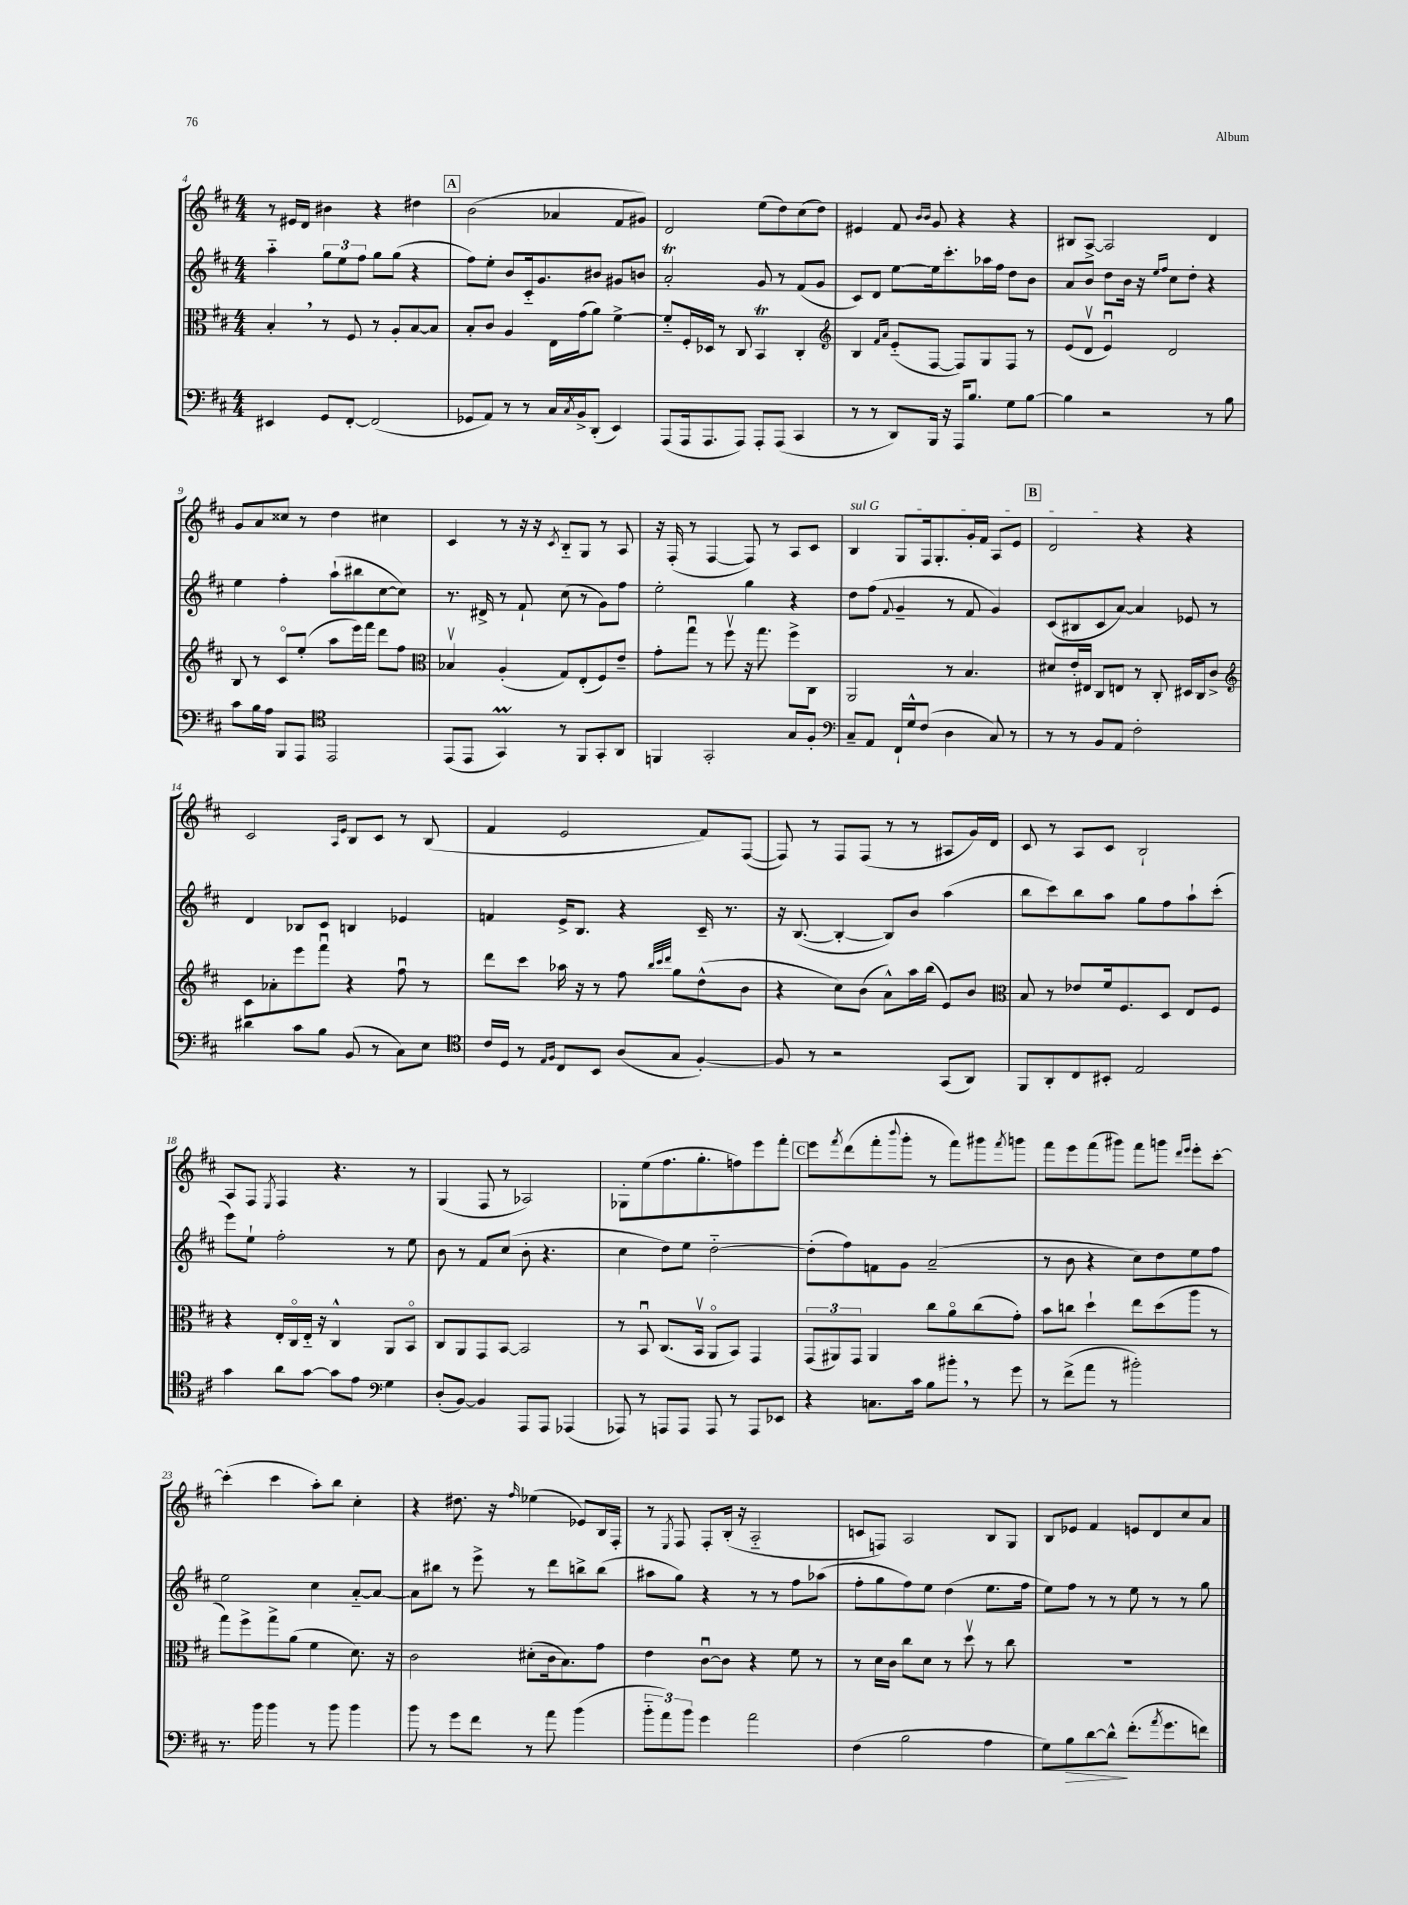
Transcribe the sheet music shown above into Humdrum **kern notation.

**kern	**kern	**kern	**kern
*staff4	*staff3	*staff2	*staff1
*clefF4	*clefC3	*clefG2	*clefG2
*k[f#c#]	*k[f#c#]	*k[f#c#]	*k[f#c#]
*M4/4	*M4/4	*M4/4	*M4/4
4EE#/	4B'/	4aa'~\	8r
.	.	.	16e#/LL
.	.	.	16d/JJ
8GG/L	8r	12gg\L	4b#\
.	.	12ee\	.
[8FF#'/J	8F#/	.	.
.	.	12ff#\J	.
(2FF#/]	8r	8gg\L	4r
.	8A'/L	(8gg\J	.
.	[8B/	4r	4dd#\
.	8B/]J	.	.
=	=	=	=
8GG-/L	8B'/L	8ff#\L)	(2b\
8AA/J)	8c#/J	8ee'\J	.
8r	4A/	8b/L	.
8r	.	16c#'~/k	.
.	.	8.g/	.
16C#/LL	16E\LL	.	4a-/
8qC#/	.	.	.
16BB^/J	(16g\J	.	.
(8DD'/J	8a\J)	8b#/J	.
4EE/)	[4f#^\	8g#/L	8f#/L
.	.	8b/J	8g#/J)
=	=	=	=
(8AAA/L	8f#'~/]L	2a'/	2d/
16AAA/k	16F#'/L	.	.
8.AAA/	16D-/JJ	.	.
.	8r	.	.
8AAA/J)	8C#/	.	.
8AAA'/L	4BB/	8g/	(8ee\L
(8AAA/J	.	8r	8dd\)
4CC#/	4C#'/	(8f#/L	(8cc#\
.	.	8g/J	8dd\J)
=	=	=	=
*	*clefG2	*	*
8r	4B/	8c#/L)	4e#/
8r	.	8d/J	.
.	16qqf#/LL	.	.
.	16qqa/JJ	.	.
8DD/L)	(8e'~/L	[8ee\L	8f#/
.	.	.	16qqb/LL
.	.	.	16qqb/JJ
16BBB/Jk	[8F#/J	16ee\]k	8g/
16r	.	8.ccc#'\	.
16AAA/LK	8F#/]L)	.	4r
8.B/J	.	.	.
.	8G/	16aa-\L	.
.	.	16ff#\JJ	.
8G\L	8F#/J	8dd\L	4r
[8B\J	8r	8b\J	.
=	=	=	=
4B\]	(8e/L	8a/L	8B#/L
.	8dv/J	8b/J	[8A^/J
2r	4eu/)	8dd\L	2A/]
.	.	16b\Jk	.
.	.	16r	.
.	.	16qqee/LL	.
.	.	16qqff#/JJ	.
.	2d/	8cc#\L	.
.	.	8dd'\J	.
8r	.	4r	4d/
8B\	.	.	.
=	=	=	=
8c#\L	8B/	4ee\	8g/L
16B\L	8r	.	8a/
16A\JJ	.	.	.
8BBB/L	8c#o/L	4ff#'\	8cc##/J
8AAA/J	(8ee'/J	.	8r
*clefC4	*	*	*
2EE/	8aa\L	(8aa`\L	4dd\
.	16eee\L)	8bb#\	.
.	16fff#\JJ	.	.
.	8ddd\L	[8cc#\	4cc#\
.	8ff#\J	8cc#\]J)	.
=	=	=	=
*	*clefC3	*	*
(8EE/L	4B-v/	8.r	4c#/
8EE/J	.	.	.
.	.	16d#^/	.
4GG/)	(4A'/	8r	8r
.	.	8f#`/	16r
.	.	.	16r
.	.	.	8qc#/
8r	8G/L)	(8cc#\	8B'~/L
8FF#/L	(8E'/	8r	8G/J
8GG'/	8F#/)	8g\L)	8r
8AA/J	8e~/J	8ff#\J	8A/
=	=	=	=
4FF/	8g'\L	2ee'\	16r
.	.	.	(16F#'/
.	8ggu\J	.	8r
2GG'/	8r	.	[4F#/
.	8ff#v\	.	.
.	16r	4gg\	8F#/])
.	8.gg\	.	.
.	.	.	8r
8G/L	8ff#^\L	4r	8A/L
8F#'/J	8C#\J	.	8c#/J
=	=	=	=
*clefF4	*	*	*
8C#~/L	2AA/	8dd\L	4B/
8AA/J	.	(8ff#\J	.
.	.	8qqf#/	.
16FF#`/LL	.	4g~/	8G/L
16G^^/J	.	.	.
(8F#/J	.	.	16F#/k
.	.	.	8.G'/
4D\	8r	8r	.
.	4.B/	8f#/	16g'/L
.	.	.	16f#/JJ
8C#/)	.	4g/)	8A/L
8r	.	.	8e/J
=	=	=	=
8r	8d#/L	(8c#/L	2d/
8r	16e'/L	8B#/	.
.	16E#/JJ	.	.
8BB/L	8C#/L	8c#/	.
8AA/J	8E/J	[8a/J)	.
2F#'\	8r	4a/]	4r
.	8C#'/	.	.
.	16D#/LL	8e-/	4r
.	16C#/J	.	.
.	8c#^/J	8r	.
=	=	=	=
*	*clefG2	*	*
4d#\	8c#\L	4d/	2c#/
.	8a-'\	.	.
8c#\L	8eee\	8B-/L	.
8B\J	8fff#u\J	8c#/J	.
.	.	.	16qqA/LL
.	.	.	16qqe/JJ
(8BB/	4r	4B/	8B/L
8r	.	.	8c#/J
8C#\L)	8ff#u\	4e-/	8r
8E\J	8r	.	(8B/
=	=	=	=
*clefC4	*	*	*
16c#/LL	8ddd\L	4f/	4f#/
16D/JJ	.	.	.
8r	8ccc#\J	.	.
16qqE/LL	.	.	.
16qqF#/JJ	.	.	.
8C#/L	16aa-\	16e^/LK	2e/
.	16r	8.B/J	.
8BB/J	8r	.	.
(8A/L	8ff#\	4r	.
.	32qqbb/LLL	.	.
.	32qqccc#/	.	.
.	32qqddd/JJJ	.	.
8G/J	8gg\L	.	.
[4F#'/)	(8dd^^\	16c#~/	8f#/L)
.	.	8.r	.
.	8b\J	.	([8F#/J
=	=	=	=
8F#/]	4r	16r	8F#/])
.	.	([8.B/	.
8r	.	.	8r
2r	8cc#\L)	4B'/_	8F#/L
.	(8b\J	.	(8F#/J
.	8a^^\L)	8B/]L)	8r
.	16aa\L	8b/J	8r
.	(16bb\JJ	.	.
(8GG/L	8e/L)	(4aa\	8A#/L
8AA/J)	8b/J	.	16g/L)
.	.	.	16d/JJ
=	=	=	=
*	*clefC3	*	*
8FF#/L	8B/	8bb\L	8c#/
8AA'/	8r	8ccc#\)	8r
8C#/	8e-/L	8bb\	8A/L
8BB#'/J	16f#/k	8aa\J	8c#/J
.	8.F#/	.	.
2E/	.	8gg\L	2B`/
.	8D/J	8ff#\	.
.	8E/L	8aa`\	.
.	8F#/J	(8ccc#'\J	.
=	=	=	=
4g\	4r	8eee\L)	8A/L
.	.	8ee`\J	8F#/J
.	.	.	8qE/
8a\L	16E'/LL	2ff#'\	4F#/
.	16C#o/	.	.
[8g\J	16E'~/JJ	.	.
.	16r	.	.
8g\]L	4C#^^/	.	4.r
8e\J	.	.	.
*clefF4	*	*	*
4G\	8AA/L	8r	.
.	8BBo/J	8ee\	8r
=	=	=	=
(8D'/L	8C#/L	8b\	(4G/
[8BB/J)	8AA/	8r	.
4BB/]	8GG/	8f#/L	8F#/
.	[8BB/J	(8cc#/J	8r
8AAA/L	2BB/]	8b'\	2A-/)
8AAA/J	.	4.r	.
(4AAA-/	.	.	.
=	=	=	=
8AAA-/)	8r	4cc#\	8G-'\L
8r	8BBu/	.	(8ee\
8AAA/L	(8.C#/L	8dd\L)	8.ff#\
8AAA/J	.	8ee\J	.
.	16BBv/Jk	.	8.gg'\
8AAA/	8AAo/L	[2dd'~\	.
8r	8BB/J)	.	8ff\)
8AAA/L	4GG/	.	8eee\
8EE-/J	.	.	8fff#'\J
=	=	=	=
4r	(12GG/L	(8dd'\]L	8eee\L
.	12AA#/)	.	.
.	.	.	8qfff#/
.	.	8ff#\)	(8ddd\
.	12GG/J	.	.
8.C\L	4AA#/	8f\	8fff#'\
.	.	.	8qqbbb/
.	.	8g\J	8ggg'\J
16c#\Jk	.	.	.
8B\L	8cc#\L	(2a~/	8r
8b#'\J	8ao\	.	8fff#\L)
8r	(8cc#\	.	8ggg#\
.	.	.	8qfff#/
8g\	8g'\J)	.	8ggg\J
=	=	=	=
8r	8b\L	8r	8fff#\L
(8f#^\L	8cc\J	8b\	8eee\
8a\J	4dd`\	4r	(8fff#\
8r	.	.	8ggg#\J)
2b#'\)	8ee\L	8cc#\L)	8fff#\L
.	(8dd\	8dd\	8ggg\J
.	.	.	16qqddd/LL
.	.	.	16qqeee/JJ
.	8aa\J	8ee\	8eee'\L
.	8r	8ff#\J	[8ccc#'\J
=	=	=	=
8.r	8gg\L)	2ee\	(4ccc#'\]
.	8ff#^\	.	.
16b\	.	.	.
4b\	8gg^\	.	4ccc#\
.	(8a\J	.	.
8r	4f#\	4cc#\	8aa'\L)
8b\	.	.	8bb\J
4b\	8.d\)	[8a'~/L	4cc#'\
.	.	8a/_J	.
.	16r	.	.
=	=	=	=
8b\	2c#\	8a\]L	4r
8r	.	8bb#\J	.
8g\L	.	8r	8.dd#\
8f#\J	.	8eee^\	.
.	.	.	16r
.	.	.	16qqff#/
8r	(8d#'\L	8r	(4ee-\
8a\	16c#\k	8ddd\L	.
.	8.B\)	.	.
(4b\	.	8bb^\	8e-/L)
.	8g\J	(8bb\J	16B/L
.	.	.	16F#'/JJ
=	=	=	=
12b'~\L	4e\	8aa#\L	8r
12a\)	.	.	.
.	.	.	8qE/
.	.	8gg\J)	8F#/
12b\J	.	.	.
4g\	[8c#u\L	4r	8F#'/L
.	8c#\]J	.	(16B'/Jk
.	.	.	16r
2a\	4r	8r	2A'~/
.	.	8r	.
.	8f#\	8ff#\L	.
.	8r	(8aa-\J	.
=	=	=	=
(4F#\	8r	8ff#'\L	8c/L
.	16d\LL	8gg\	8F/J)
.	16c#\JJ	.	.
2B\	8cc#\L	8ff#\)	2A/
.	8d\J	8ee\J	.
.	8r	(4dd\	.
.	8ddv\	.	.
4A\	8r	8.ee\L	8B/L
.	8cc#\	.	8G/J
.	.	16ff#\Jk	.
=	=	=	=
8G\L)	1r	8ee\L)	8B/L
8B\	.	8ff#\J	8e-/J
[8d\	.	8r	4f#/
8d^^\]J	.	8r	.
(8.f#'\L	.	8ee\	8e/L
.	.	8r	8d/
8qa/	.	.	.
8.g\	.	.	.
.	.	8r	8cc#/
8f\J)	.	8gg\	8a/J
==	==	==	==
*-	*-	*-	*-
